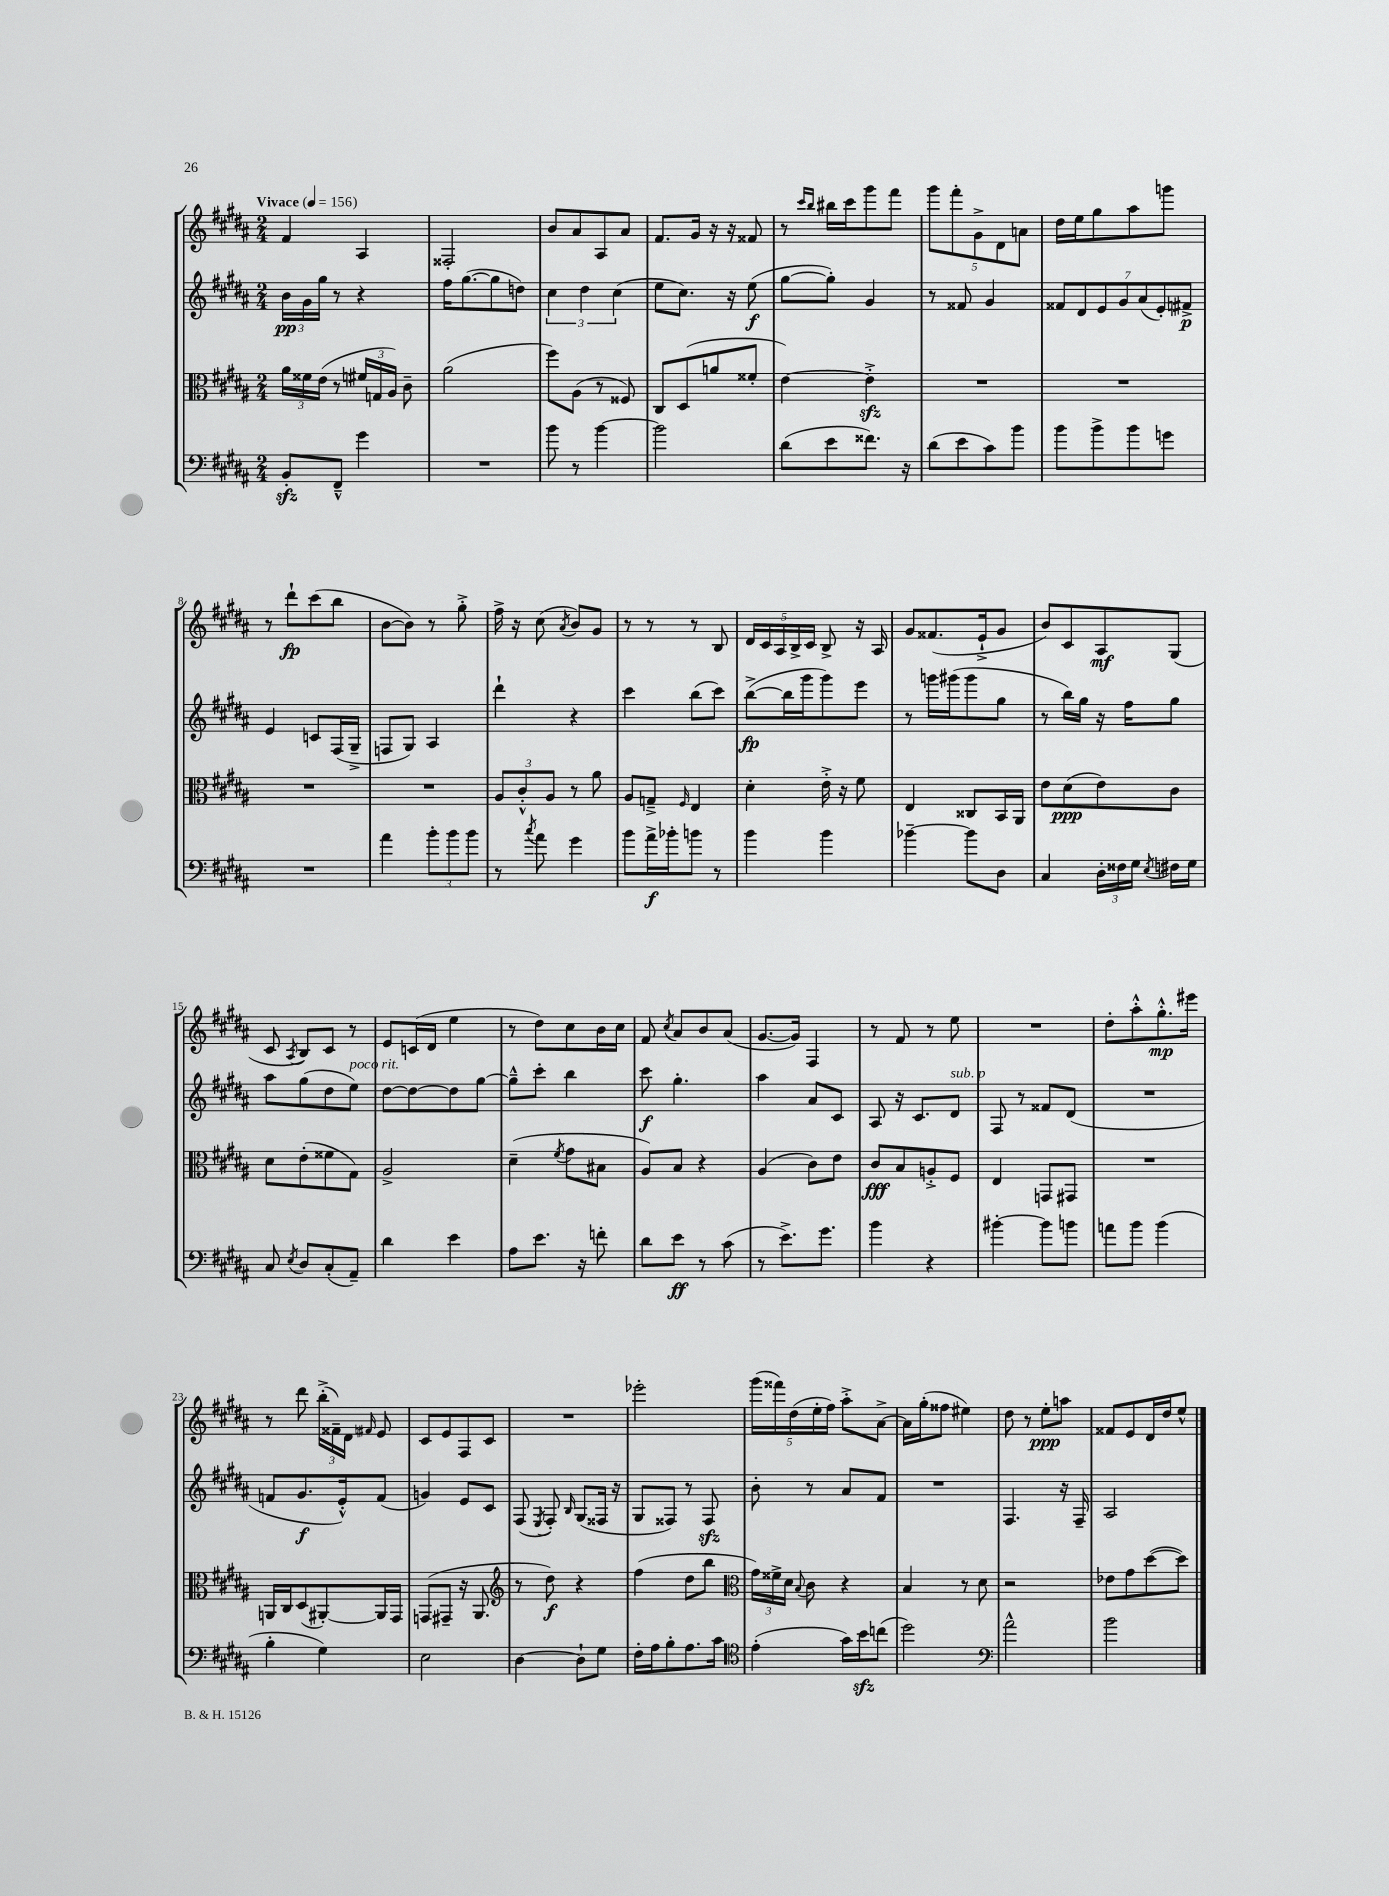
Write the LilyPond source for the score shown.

<<
\new StaffGroup <<
\new Staff = "s0" {
    \clef treble \key b \major \numericTimeSignature \time 2/4 \tempo "Vivace" 4 = 156
    \autoBeamOff fis'4 ais4 |
    fisis2-. |
    b'8[ ais'8 ais8 ais'8] |
    fis'8.[ gis'16] r16 r16 fisis'8 |
    r8 \grace { cis'''16[ b''16] } bis''16[ cis'''16 gis'''8 fis'''8] |
    \tuplet 5/4 { gis'''8[ fis'''8-. gis'8-> dis'8 a'8] } |
    dis''16[ e''16 gis''8 ais''8 g'''8] |
    r8 dis'''8[-!\fp cis'''8( b''8] |
    b'8[~ b'8]) r8 gis''8-.-> |
    fis''16-> r16 cis''8( \acciaccatura { ais'8 } b'8[) gis'8] |
    r8 r8 r8 b8 |
    \tuplet 5/4 { dis'16[ cis'16 ais16 b16-> cis'16] } b8-> r16 ais16 |
    gis'8[ fisis'8.( e'16-!-> gis'8] |
    b'8[) cis'8 ais8\mf gis8]( |
    cis'8 \acciaccatura { ais8 } b8[) cis'8] r8 |
    e'8[ c'16( dis'16] e''4 |
    r8 dis''8[) cis''8 b'16 cis''16] |
    fis'8 \acciaccatura { cis''8 } ais'8[ b'8 ais'8]( |
    gis'8.[~ gis'16]) fis4 |
    r8 fis'8 r8 e''8 |
    R2 |
    dis''8[-. ais''8-.-^ gis''8.-.-^\mp eis'''16] |
    r8 dis'''8 \tuplet 3/2 { b''16[-.->( fisis'16--) dis'16] } \grace { fis'16 } e'8 |
    cis'8[ e'8 fis8 cis'8] |
    R2 |
    ees'''2-. |
    \tuplet 5/4 { gis'''16[( fisis'''16) dis''16( e''16-. fis''16]) } ais''8[-.-> ais'8]~-> |
    ais'16[ gis''16-.( fisis''8] eis''4) |
    dis''8 r8 e''8[-.\ppp a''8] |
    fisis'8[ e'8 dis'16 dis''16 e''8]-^ \bar "|." |
}
\new Staff = "s1" {
    \clef treble \key b \major \numericTimeSignature \time 2/4
    \autoBeamOff \tuplet 3/2 { b'16[\pp gis'16 gis''16] } r8 r4 |
    fis''16[ gis''8.~( gis''8 d''8]) |
    \tuplet 3/2 { cis''4 dis''4 cis''4( } |
    e''8[ cis''8.]) r16 e''8\f( |
    gis''8[~ gis''8]-.) gis'4 |
    r8 fisis'8 gis'4 |
    \tuplet 7/4 { fisis'8[ dis'8 e'8 gis'8 ais'8( e'8-.) fis'8]->\p } |
    e'4 c'8[ fis16( gis16]---> |
    f8[ gis8]) ais4 |
    dis'''4-! r4 |
    cis'''4 b''8[( cis'''8]) |
    b''8[~->\fp( b''16 gis'''16 gis'''8) e'''8] |
    r8 g'''16[ gis'''16( gis'''8 gis''8] |
    r8 b''16[) gis''16] r16 fis''16[ gis''8] |
    ais''8[ gis''8( dis''8 e''8]^\markup { \italic "poco rit." }) |
    dis''8[~ dis''8~ dis''8 gis''8]~ |
    gis''8[---^ cis'''8]-. b''4 |
    cis'''8\f gis''4.-. |
    ais''4 ais'8[ cis'8] |
    ais8 r16 cis'8.[ dis'8]^\markup { \italic "sub. p" } |
    fis8 r8 fisis'8[ dis'8]( |
    R2 |
    f'8[ gis'8.\f e'16-.-^) f'8]( |
    g'4) e'8[ cis'8] |
    fis8( \acciaccatura { e8 } fis8-.) \grace { b16 } gis8[( fisis16] r16 |
    gis8[ fisis8]) r8 fisis8\sfz |
    b'8-. r8 ais'8[ fis'8] |
    R2 |
    fis4. r16 fis16-- |
    ais2 \bar "|." |
}
\new Staff = "s2" {
    \clef alto \key b \major \numericTimeSignature \time 2/4
    \autoBeamOff \tuplet 3/2 { ais'16[ fisis'16 e'16]( } r8 \tuplet 3/2 { fis'16[ g16 ais16]) } cis'8-- |
    ais'2( |
    fis''8[) ais8]( r8 fisis8) |
    cis8[ dis8( a'8 fisis'8]-. |
    e'4~) e'4-.->\sfz |
    R2 |
    R2 |
    R2 |
    R2 |
    \tuplet 3/2 { ais8[ cis'8-.-^ ais8] } r8 ais'8 |
    ais8[ g8]---> \grace { fis16 } e4 |
    dis'4-. e'16-.-> r16 fis'8 |
    e4 cisis8[ b,16 ais,16] |
    e'8[ dis'8\ppp( e'8) cis'8] |
    dis'8[ e'8-.( fisis'8 gis8]) |
    ais2-> |
    dis'4--( \acciaccatura { fis'8 } gis'8[ bis8] |
    ais8[) b8] r4 |
    ais4( cis'8[) e'8] |
    cis'8[\fff b8 a8-.-> fis8] |
    e4 g,8[ gis,8] |
    R2 |
    a,16[ cis16 dis8( ais,8~-.) ais,16 gis,16] |
    g,8[( gis,8]-- r16 ais,8. |
    \clef treble r8 dis''8\f) r4 |
    fis''4( dis''8[ b''8] |
    \clef alto \tuplet 3/2 { gis'16[) fisis'16-> dis'16] } \appoggiatura { b8 } cis'8 r4 |
    b4 r8 dis'8 |
    r2 |
    ees'8[ gis'8 dis''8~( dis''8]) \bar "|." |
}
\new Staff = "s3" {
    \clef bass \key b \major \numericTimeSignature \time 2/4
    \autoBeamOff b,8[-.\sfz fis,8]---^ gis'4 |
    R2 |
    b'8 r8 b'4~ |
    b'2 |
    dis'8[( e'8 fisis'8.]) r16 |
    dis'8[( e'8 cis'8) b'8] |
    b'8[ b'8-> b'8 g'8] |
    R2 |
    ais'4 \tuplet 3/2 { b'8[-. b'8 b'8] } |
    r8 \acciaccatura { cis''8 } ais'8 gis'4 |
    b'8[ ais'16->\f bes'16-. b'8] r8 |
    b'4 b'4 |
    bes'4~-- bes'8[ dis8] |
    cis4 \tuplet 3/2 { dis16[-. fisis16 gis16] } \acciaccatura { e8 } fis16[ gis16] |
    cis8 \acciaccatura { e8 } dis8[ cis8-.( ais,8]--) |
    dis'4 e'4 |
    ais8[ e'8.] r16 f'8-. |
    dis'8[ e'8]\ff r8 cis'8( |
    r8 e'8.[->) gis'8.] |
    b'4 r4 |
    bis'4~-. bis'8[ b'8] |
    a'8[ b'8] b'4( |
    b4-. gis4) |
    e2 |
    dis4~ dis8[-! gis8] |
    fis16[-. ais16 b8-. ais8. cis'16] |
    \clef tenor e'4-.( gis'16[) b'16\sfz c''8]( |
    dis''2) |
    \clef bass ais'2-^ |
    b'2 \bar "|." |
}
>>
>>
